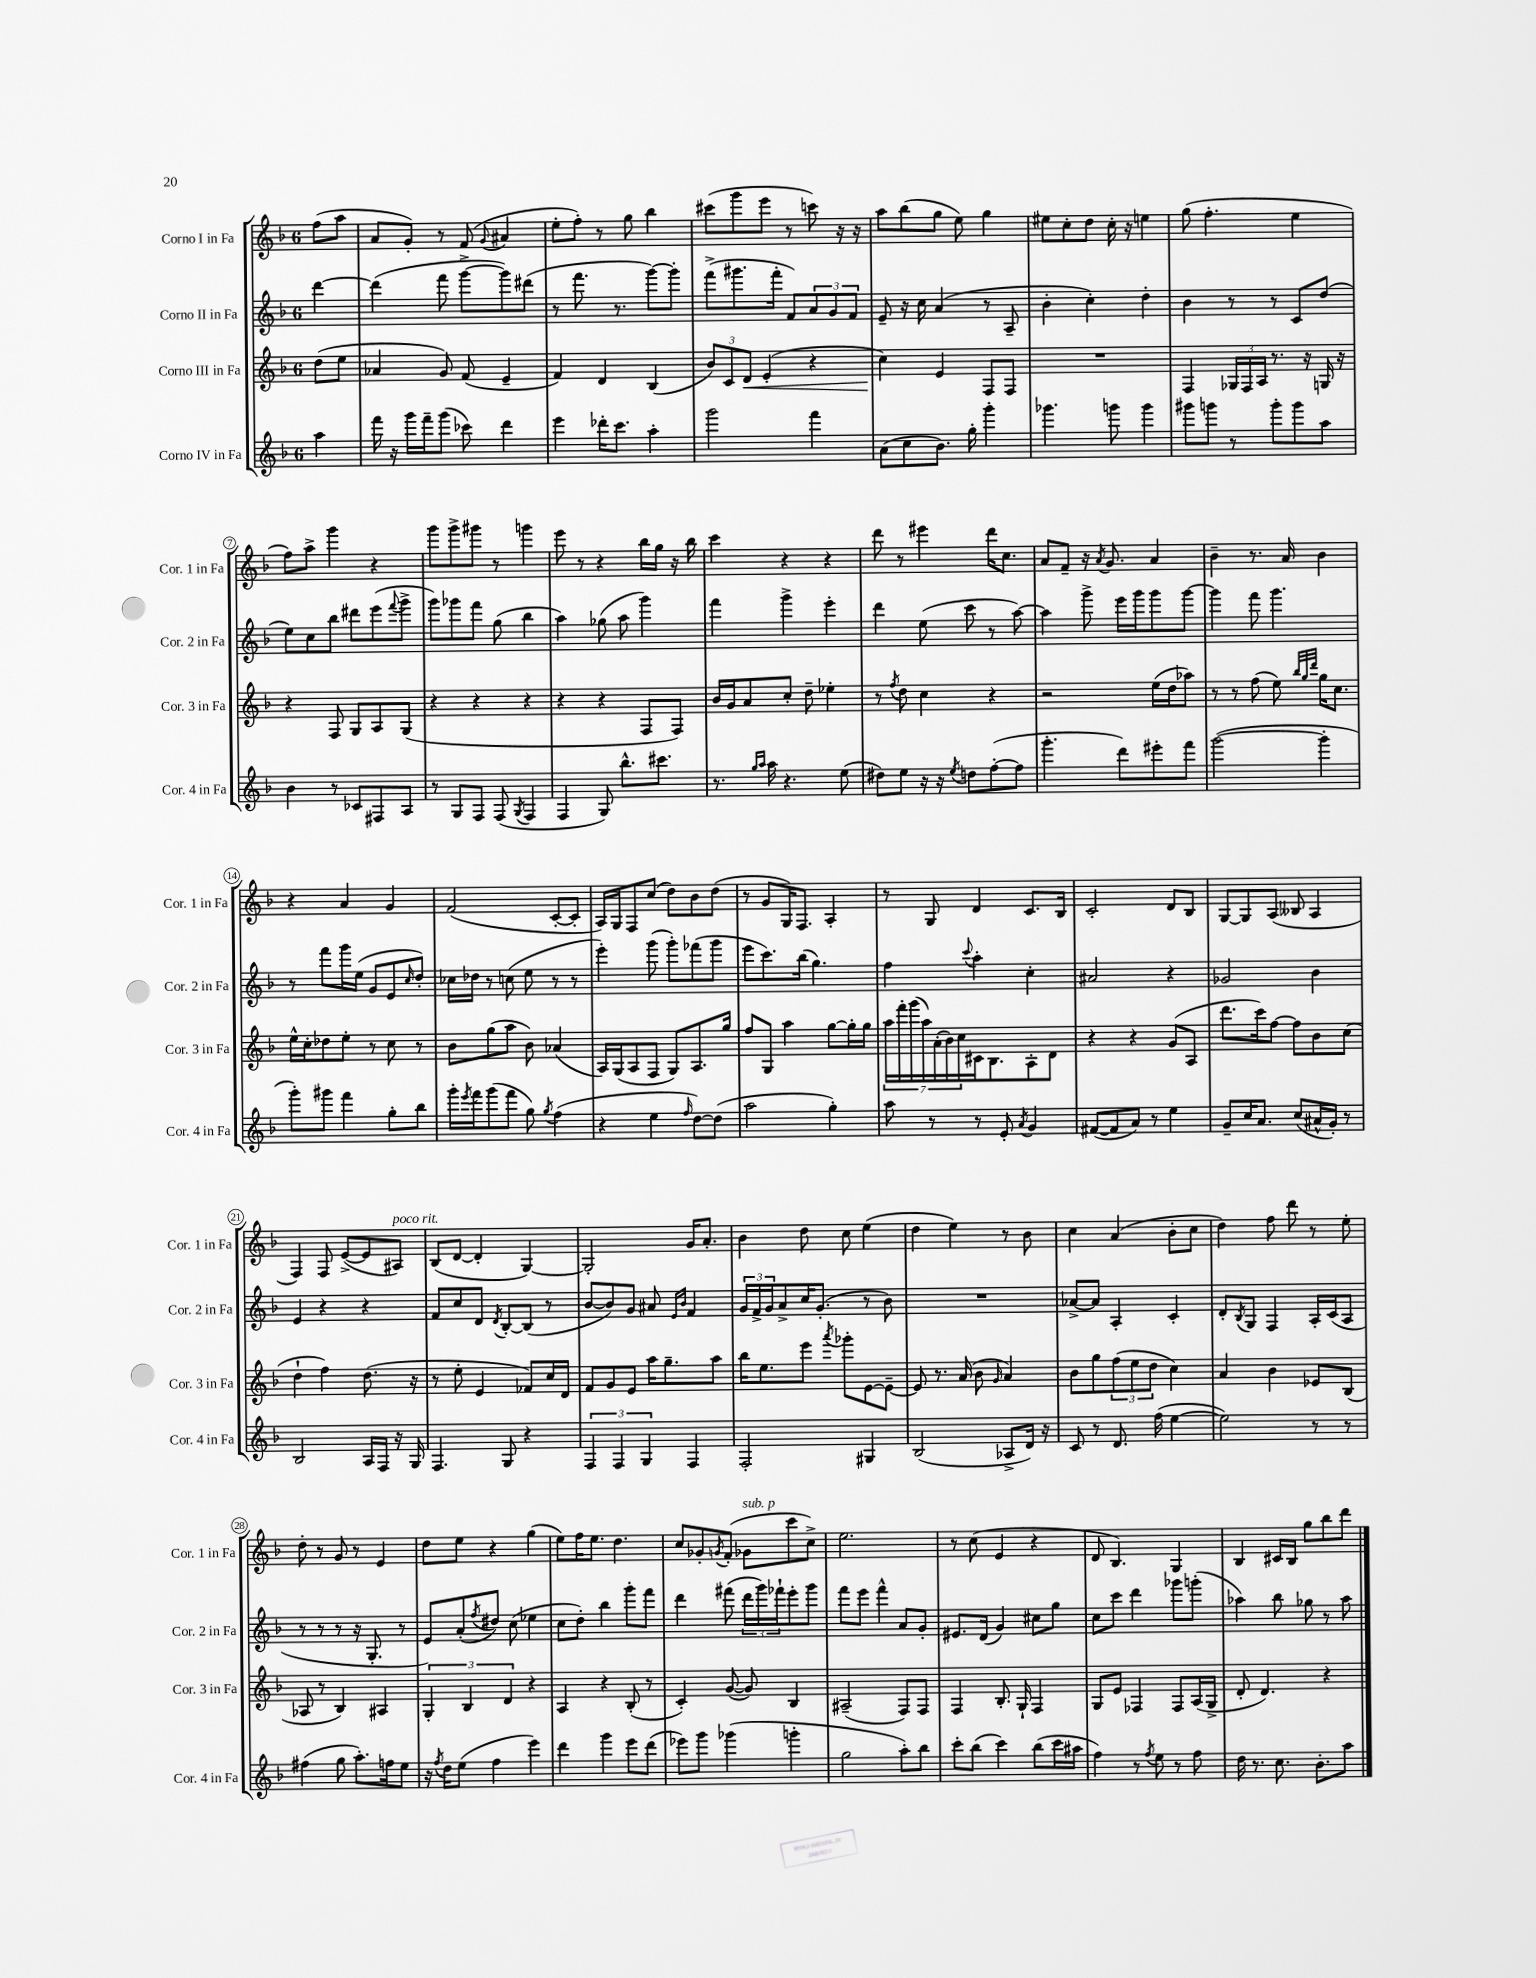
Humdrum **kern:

**kern	**kern	**kern	**kern
*staff4	*staff3	*staff2	*staff1
*clefG2	*clefG2	*clefG2	*clefG2
*k[b-]	*k[b-]	*k[b-]	*k[b-]
*M6/8	*M6/8	*M6/8	*M6/8
4aa\	(8dd\L	[4ddd\	(8ff\L
.	8ee\J	.	8aa\J
=	=	=	=
16fff\	4a-/	(4ddd\]	8a/L
16r	.	.	.
16ggg\LL	.	.	8g'/J)
16fff~\J	.	.	.
(8ggg\J	8g/)	8fff\	8r
8ccc-\)	(8f/	[8ggg^\L	(8f/
.	.	.	8qqg/
4ddd\	4e~/	8ggg\])	4a#/
.	.	(8ddd#\J	.
=	=	=	=
4eee\	4f/)	8r	8ee'\L
.	.	8.fff\	8ff'\J)
16ddd-'\LK	4d/	.	8r
8.ccc\J	.	8.r	.
.	.	.	8gg\
4aa'\	(4B-/	[8ggg\L)	4bb-\
.	.	8ggg'\]J	.
=	=	=	=
2ggg\	12b-/L)	(8fff^\L	(8ccc#\L
.	12c/	.	.
.	.	8.ggg#\	8ggg\
.	12d/J	.	.
.	(4e'/	.	8eee\J
.	.	16fff'\Jk	.
.	.	8f/L)	8r
4fff\	4r	12a/	8ccc\)
.	.	12g/	.
.	.	.	16r
.	.	12f/J	.
.	.	.	16r
=	=	=	=
(8a\L	4cc\)	8e~/	8aa\L
8cc\	.	16r	(8bb-\
.	.	16cc\	.
8.b-\J)	4e/	(4a/	8gg\J
.	.	.	8ee\)
16gg'\	.	.	.
4ggg'\	8F/L	8r	4gg\
.	8F/J	8A~/	.
=	=	=	=
4.ggg-\	2.r	4b-'\	8ee#\L
.	.	.	8cc'\
.	.	4cc'\)	8dd\J
8ggg\	.	.	16cc'\
.	.	.	16r
4ggg\	.	4dd'\	4ee\
=	=	=	=
8ggg#\L	4F/	4b-\	(8gg\
8ggg\J	.	.	4.ff'\
8r	24G-/LL	8r	.
.	24F/	.	.
.	24A/JJ	.	.
8ggg'\L	8.r	8r	.
8ggg\	.	8c/L	4ee\
.	16r	.	.
8aa\J	16G/	(8dd/J	.
.	16r	.	.
=	=	=	=
4b-\	4r	8ee\L)	8ff\L)
.	.	8cc\	8aa^\J
8r	8F/	8bb-\J	4ggg\
8c-/L	8G/L	8ddd#\L	.
8F#/	8A/	(8eee\	4r
.	.	8qqfff/	.
8A/J	(8G/J	8ggg^\J	.
=	=	=	=
8r	4r	8ggg\L)	8ggg\L
8G/L	.	8ggg-\	8ggg^\
8F/J	4r	8fff\J	8ggg#\J
(8F/	.	(8gg\	8r
8qG/	.	.	.
4F/	4r	4bb-\	4ggg\
=	=	=	=
4F/	4r	4aa\)	8eee\
.	.	.	8r
8G/)	4r	(8gg-\	4r
8.bb-^^\L	.	8aa\	.
.	8F/L	4ggg\)	16bb-\LL
8.ccc#\J	.	.	16gg\JJ
.	8F/J)	.	16r
.	.	.	16bb-\
=	=	=	=
8.r	16b-/LL	4fff\	4ccc\
.	16g/J	.	.
.	8a/	.	.
16qqgg/LL	.	.	.
16qqaa/JJ	.	.	.
16aa\	.	.	.
4.r	8cc'/J	4ggg^\	4r
.	8dd~\	.	.
.	4ee-'\	4eee'\	4r
(8ee\	.	.	.
=	=	=	=
8dd#\L)	8r	4ddd\	8ddd\
.	8qff/	.	.
8ee\J	8dd\	.	8r
16r	4cc\	(8ee\	4eee#\
16r	.	.	.
8qee/	.	.	.
8dd\L	.	8ccc\	.
([8ff'\	4r	8r	16ddd\LK
.	.	.	8.cc\J
8ff\]J	.	[8aa\)	.
=	=	=	=
4.ggg'\	2r	4aa\]	8a/L
.	.	.	8f~/J
.	.	8ggg^\	16r
.	.	.	8qa/
.	.	.	8.g/
8ddd\L)	.	16eee\LL	.
.	.	16ggg\J	.
8eee#'\	(16ee\LL	8ggg\	4a/
.	16dd\J	.	.
8fff\J	8aa-\J)	[8ggg\J	.
=	=	=	=
([2ggg\	8r	4ggg\]	4b-~\
.	8r	.	.
.	(8ff\	8fff\	8.r
.	8ee\)	4.ggg\	.
.	.	.	16a/
.	32qqbb-/LLL	.	.
.	32qqgg/	.	.
.	32qqddd/JJJ	.	.
4ggg'\]	16gg\LK	.	4b-\
.	8.cc\J	.	.
=	=	=	=
8ggg'\L)	16ee^^\LL	8r	4r
.	16cc'\J	.	.
8ggg#\J	8dd-\	8fff\L	.
4fff\	8ee'\J	16ggg\L	4a/
.	.	(16ee\JJ	.
.	8r	8g/L	.
8gg'\L	8cc\	8e/	4g/
.	.	16qqcc/	.
8bb-\J	8r	8dd'/J)	.
=	=	=	=
16ggg'\LL	8b-\L	16cc-\LL	(2f/
8qeee/	.	.	.
16fff\J	.	16dd-\JJ	.
(8ggg\	(8gg\	8r	.
8fff\J	8aa\J	(8cc\	.
8gg\)	8b-\)	8ee\	.
8qgg/	.	.	.
(4ff\	(4a-/	8r	[8c'/L
.	.	8r	8c'/]J
=	=	=	=
4r	16A/LL)	4eee'\)	16A/LL)
.	(16G/J	.	16G/J
.	8A/	.	8F/
4ee\	8F/J	(8ggg\	(8cc/J
.	8G/L)	8ggg'\L)	8dd\L)
16qqff/	.	.	.
[8dd\L)	8.A/	(8fff-\	8b-\
(8dd\]J	.	8ggg\J	(8dd\J
.	16gg/Jk	.	.
=	=	=	=
2aa\	8ff/L	8eee\L	8r
.	8G/J	8.ccc\)	8g/L
.	4aa\	.	16G/K)
.	.	(16bb-\Jk	8.F/J
.	.	4.gg\)	.
4gg'\)	[8gg\L	.	4A'/
.	16gg'\]L	.	.
.	16gg\JJ	.	.
=	=	=	=
8aa\	28aa\LL	4ff\	8r
.	28fff'\	.	.
.	(28ggg\	.	.
.	28aa\)	.	.
8r	.	.	8G/
.	(28a'\	.	.
.	28b-\)	.	.
.	28cc\	.	.
.	.	8qqccc/	.
8r	16c#\J	4aa'\	4d/
.	8.B-\	.	.
8e'/	.	.	.
8qa/	.	.	.
4g/	8A'\	4cc'\	8.c/L
.	8d\J	.	.
.	.	.	16B-/Jk
=	=	=	=
([8f#/L	4r	2a#/	2c'/
8f#/]	.	.	.
8a/J)	4r	.	.
8r	.	.	.
4ee\	(8g/L	4r	8d/L
.	8A/J	.	8B-/J
=	=	=	=
8g~/L	8.ddd\L	2g-/	[8G/L
16cc/K	.	.	8G/]
8.a/J	16ccc\k)	.	.
.	[8ff\J	.	(8A/J
(8cc/L	8ff\]L	.	8B--/
16a#^^/L	8b-\	4b-\	4A/
16g'/JJ)	.	.	.
8r	(8cc\J	.	.
=	=	=	=
2B-/	4dd`\	4e/	4F/)
.	4ff\)	4r	8F/
.	.	.	([8e^/L
16A/LL	(8.dd\	4r	8e/]
16F/JJ	.	.	.
16r	.	.	8A#/J)
16G/	16r	.	.
=	=	=	=
4.F/	8r	8f/L	(8B-/L
.	8ee'\	8cc/	[8d/J
.	4e/	8d/J	4d'/]
.	.	8qd/	.
8G/	.	[8B-'/L	.
4r	8f-/L)	(8B-/]J	[4G/)
.	16cc/L	8r	.
.	16d/JJ	.	.
=	=	=	=
6F/	8f/L	[8b-/L	2G'/]
.	8g/	8b-/])	.
6F/	.	.	.
.	8e/J	8g/J	.
6G/	.	.	.
.	16aa\LK	8a#/	.
.	8.gg~\	.	.
.	.	16qqe/LL	.
.	.	16qqb-/JJ	.
4F/	.	4f/	16g/LK
.	.	.	8.a'/J
.	8aa\J	.	.
=	=	=	=
2F'/	16bb-\LK	24g/LL	4b-\
.	.	24f^/	.
.	8.ee\	.	.
.	.	24g/J	.
.	.	8a^/	.
.	8eee\J	16cc/K	8dd\
.	.	(8.g'/J	.
.	8qaaa/	.	.
.	8ggg-'\L	.	8cc\
4G#/	[8e\	8r	(4ee\
.	8e~\_J	8b-\)	.
=	=	=	=
(2B-/	8e/]	2.r	4dd\
.	8.r	.	.
.	.	.	4ee\)
.	(16a/	.	.
.	8b-\	.	.
.	16qqg/	.	.
8A-^/L	4a/)	.	8r
16d/Jk)	.	.	8b-\
16r	.	.	.
=	=	=	=
8c/	8b-\L	[8a-^/L	4cc\
8r	8gg\	8a-/]J	.
8.d/	(12ff\	4A'/	(4a/
.	12ee\	.	.
.	12dd\J	.	.
(16ff\	.	.	.
[4ee\	4cc\)	4c'/	8b-'\L
.	.	.	8cc\J
=	=	=	=
2ee\])	4a/	8d'/L	4dd\)
.	.	8qB-/	.
.	.	8G/J	.
.	4b-\	4F/	8ff\
.	.	.	8ddd\
8r	8e-/L	16A'/LL	8r
.	.	(16c/J	.
8r	(8B-/J	8A/J	8ee'\
=	=	=	=
(4ff#\	8A-/	8r	8dd'\
.	8r	8r	8r
8gg\	4B-/)	8r	8g/
8.aa'\L)	.	16r	8r
.	.	8.G'/	.
.	4A#/	.	4e/
16ff\k	.	.	.
8ee\J	.	8r	.
=	=	=	=
16r	6G'/	8e/L)	8dd\L
8qff/	.	.	.
16dd\LK	.	.	.
(8ee\J	.	(8a'/	8ee\J
.	6B-/	.	.
.	.	8qff/	.
4ff\	.	8dd#/J)	4r
.	6d/	.	.
.	.	(8cc\	.
4eee\)	4r	4ee-\	(4gg\
=	=	=	=
4ddd\	4A/	8cc\L	8ee\L)
.	.	8dd'\J)	16ff\K
.	.	.	8.ee\J
4ggg\	4r	4bb-\	.
.	.	.	4.dd\
8eee\L	(8B-'/	8ggg'\L	.
(8ddd\J	8r	8fff\J	.
=	=	=	=
8eee-\L)	4c'/)	4ddd\	8cc/L
8ggg\J	.	.	8g-'/
.	.	.	8qg/
(4ggg-\	([8g/	(8fff#\	(8f'/J
.	8g/])	24ddd\LL	8g-\L
.	.	24ggg\)	.
.	.	24fff-`\J	.
4ggg'\	4B-/	8eee'\	8ccc\
.	.	8ggg\J	8cc^\J)
=	=	=	=
2gg\	(2A#~/	8fff\L	2.ee\
.	.	8eee\J	.
.	.	4fff^^\	.
8aa'\L)	8F/L)	8a/L	.
8bb-\J	8F/J	8g'/J	.
=	=	=	=
8ccc'\L	4F/	8.e#/L	8r
(8bb-\J	.	.	(8cc\
.	.	(16d/Jk	.
4ccc\)	8.B-'/	4g/)	4e/
.	16G`/	.	.
(8bb-\L	4F/	8cc#\L	4r
16ccc\L	.	8gg\J	.
16aa#\JJ	.	.	.
=	=	=	=
4ff\)	8G/L	8cc\L	8d/
.	8e/J	8ccc\J	4.B-/)
8r	4F-/	4ddd\	.
8qff/	.	.	.
8ee\	.	.	.
8r	8F-/L	8ggg-\L	4G/
8ff\	(16A/L	(8ggg'\J	.
.	16G^/JJ	.	.
=	=	=	=
16dd\	8d'/	4aa-\)	4B-/
8.r	.	.	.
.	4.d/)	.	.
8.cc\	.	8bb-\	16c#/LL
.	.	.	16B-/JJ
.	.	8gg-\	8gg\L
8.b-'\L	.	.	.
.	4r	8r	8bb-\
8aa\J	.	8aa-\	8ddd\J
==	==	==	==
*-	*-	*-	*-
